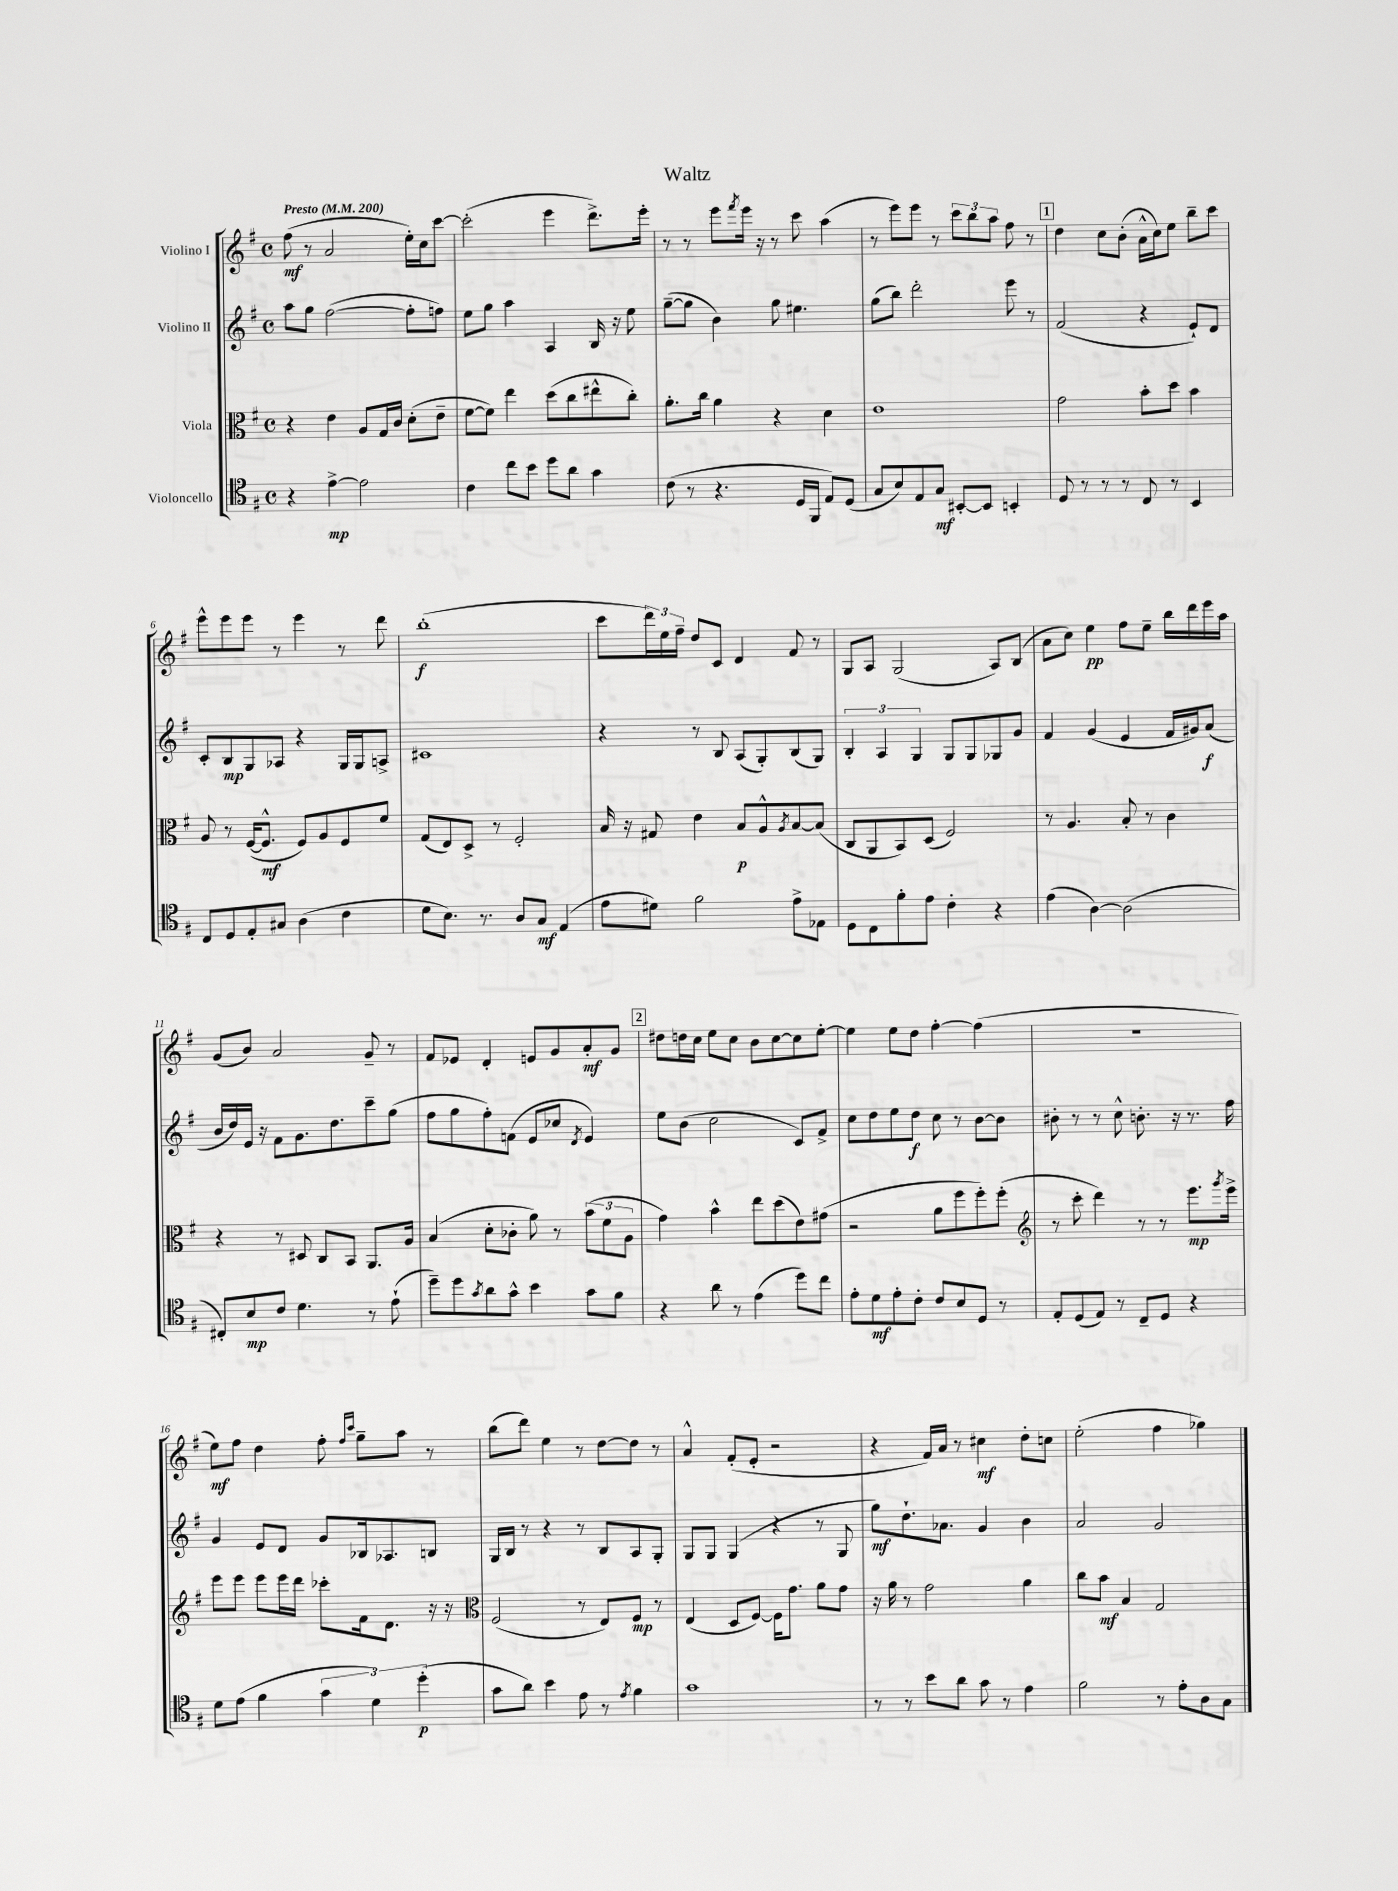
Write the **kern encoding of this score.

**kern	**kern	**kern	**kern
*staff4	*staff3	*staff2	*staff1
*clefC4	*clefC3	*clefG2	*clefG2
*k[f#]	*k[f#]	*k[f#]	*k[f#]
*M4/4	*M4/4	*M4/4	*M4/4
*met(c)	*met(c)	*met(c)	*met(c)
*MM200	*MM200	*MM200	*MM200
4r	4r	8aa	(8ff#
.	.	8gg	8r
[4e^	4e	([2ff#	2a
2e]	8A	.	.
.	16G	.	.
.	16c	.	.
.	(8d'	8ff#']	16ee')
.	.	.	16cc
.	8e~	8ff)	[8ccc
=	=	=	=
4c	[8f#	8ee	(2ccc']
.	8f#])	8gg	.
8cc	4ee	4aa	.
8b	.	.	.
8dd	(8dd	4A	4eee
8a	8cc	.	.
4g	8ee#^^	16B	8.ddd^)
.	.	16r	.
.	8cc')	8ee	.
.	.	.	16eee'
=	=	=	=
(8c	8.a'	([8gg~	8r
8r	.	8gg]	8r
.	16cc	.	.
4.r	4a	4b)	8eee
.	.	.	8qfff#
.	.	.	16eee
.	.	.	16r
.	4r	8gg	8r
16D	.	4.ee#	8ccc
16FF#	.	.	.
8E)	4d	.	(4aa
(8D	.	.	.
=	=	=	=
8G	1e	(8gg	8r
8B)	.	8bb)	8eee)
8E	.	2ddd'	8eee
8G	.	.	8r
[8BB#'	.	.	12ccc
.	.	.	12bb
8BB#]	.	.	.
.	.	.	12aa
4BB'	.	8eee	8ff#
.	.	8r	8r
=	=	=	=
8D	2g	(2f#	4dd
8r	.	.	.
8r	.	.	8cc
8r	.	.	(8b'
8C	8b'	4r	16a^^
.	.	.	16cc)
8r	8dd	.	8ee
4BB	4b	8e`)	8bb~
.	.	8d	8ccc
=	=	=	=
8C	8A	8c'	8eee^^
8D	8r	8B	8eee
8E'	([16F#	8G	8eee
.	8.F#^^]	.	.
8G#	.	8A-	8r
(4A	8F#)	4r	4eee
.	8A	.	.
4c	8F#	16G	8r
.	.	16G	.
.	8f#	8A^	8ddd
=	=	=	=
8d	(8G	1c#	(1bb'
8.B)	8E)	.	.
.	8D^	.	.
8.r	.	.	.
.	8r	.	.
8A	2F#'	.	.
8G	.	.	.
(4E	.	.	.
=	=	=	=
8e	16B	4r	8ccc
.	16r	.	.
8d#)	8G#	.	24ddd)
.	.	.	24ee
.	.	.	24ff#~
2f#	4e	8r	8dd
.	.	8B	8c
.	8B	(8A	4d
.	8A^^	8G')	.
.	8qA	.	.
8e^	[8B	(8B	8f#
8E-	(8B]	8G)	8r
=	=	=	=
8D	8C	6B'	8G
8C	8AA	.	8A
.	.	6A	.
8f#'	8BB)	.	(2G
.	.	6G	.
8e	(8D	.	.
4c'	2F#)	8G	.
.	.	8G	.
4r	.	8G-	8A)
.	.	8g	(8B
=	=	=	=
(4e	8r	4f#	8a
.	4.A	.	8cc)
[4A)	.	(4g	4ee
(2A]	8B'	4e	8ff#
.	8r	.	8ee~
.	4c	16f#	16bb
.	.	16g#)	16ddd
.	.	(8a	16eee
.	.	.	16aa
=	=	=	=
8C#')	4r	16b	(8g
.	.	16dd)	.
8B	.	16e	8b)
.	.	16r	.
8c	8r	8f#	2a
4.d	8D#	8.g	.
.	8C	.	.
.	.	8.dd	.
.	8BB	.	.
8r	8.AA	8ccc~	8g~
(8e`	.	(8gg	8r
.	16A	.	.
=	=	=	=
8dd~)	(4B	8ff#	8f#
8dd	.	8gg	8e-
8qg	.	.	.
8a	8d'	8ff#')	4d'
8g^^	8c-'	(8f	.
4b	8a)	8e	8e
.	8r	8cc-	8g
.	.	8qd	.
8g	(12b	4e)	8a'
.	12f#	.	.
8f#	.	.	8g
.	12A	.	.
=	=	=	=
4r	4g)	8ee	8dd#
.	.	(8b	16dd
.	.	.	16cc
8a	4b^^	2cc	8ee
8r	.	.	8cc
(4e	8ee	.	8b
.	(8dd	.	[8cc
8dd)	8e)	8c)	8cc]
8cc	(8g#	8f#^	[8ee'
=	=	=	=
8e'	2r	8cc	4ee]
8d	.	8dd	.
8e'	.	8ee	8ee
8c'	.	8dd	8dd
8c	8a	8cc	[4ff#'
8B	8ff#	8r	.
8D	8ff#')	[8b	(4ff#]
8r	(8ff#'	8b]	.
=	=	=	=
*	*clefG2	*	*
8E'	8r	8b#'	1r
(8D	8ccc'	8r	.
8E)	4ddd)	8r	.
8r	.	8cc^^	.
8C~	8r	8.b'	.
8D	8r	.	.
.	.	16r	.
4r	8.eee	8.r	.
.	8qggg	.	.
.	16eee^	16ff#	.
=	=	=	=
8d	8eee	4g	8ee)
(8e	8eee	.	8ff#
4f#	8eee	8e	4dd
.	16eee	8d	.
.	16ddd	.	.
6g	8ccc-'	8g	8ff#'
.	.	.	16qqff#
.	.	.	16qqccc
.	16f#	16B-	8gg~
6d)	.	.	.
.	8.d	8.A-	.
.	.	.	8aa
(6dd'	.	.	.
.	16r	8B	8r
.	16r	.	.
=	=	=	=
*	*clefC3	*	*
8g	(2F#	16G	(8bb
.	.	16B	.
8a)	.	8r	8ddd)
4b	.	4r	4ee
8e	8r	8r	8r
8r	8E)	8B	[8dd
8qe	.	.	.
4f#	8F#	8A	8dd]
.	8r	8G'	8r
=	=	=	=
1g	(4E	8G	4a^^
.	.	8G	.
.	8D	(4G	(8f#'
.	[8F#)	.	8e'
.	16F#]	4r	2r
.	8.g	.	.
.	8a	8r	.
.	8g	8G	.
=	=	=	=
8r	16r	8gg)	4r
.	16a	.	.
8r	8r	8.dd`	.
8b	2g	.	16f#)
.	.	8.a-	16a
8a	.	.	8r
8g	.	4g	4cc#
8r	.	.	.
4e	4a	4b	8dd'
.	.	.	8cc
=	=	=	=
2f#	8cc	2a	(2ee'
.	8b	.	.
.	4B	.	.
8r	2G	2g	4ff#
8e'	.	.	.
8A	.	.	4gg-)
8G	.	.	.
==	==	==	==
*-	*-	*-	*-
